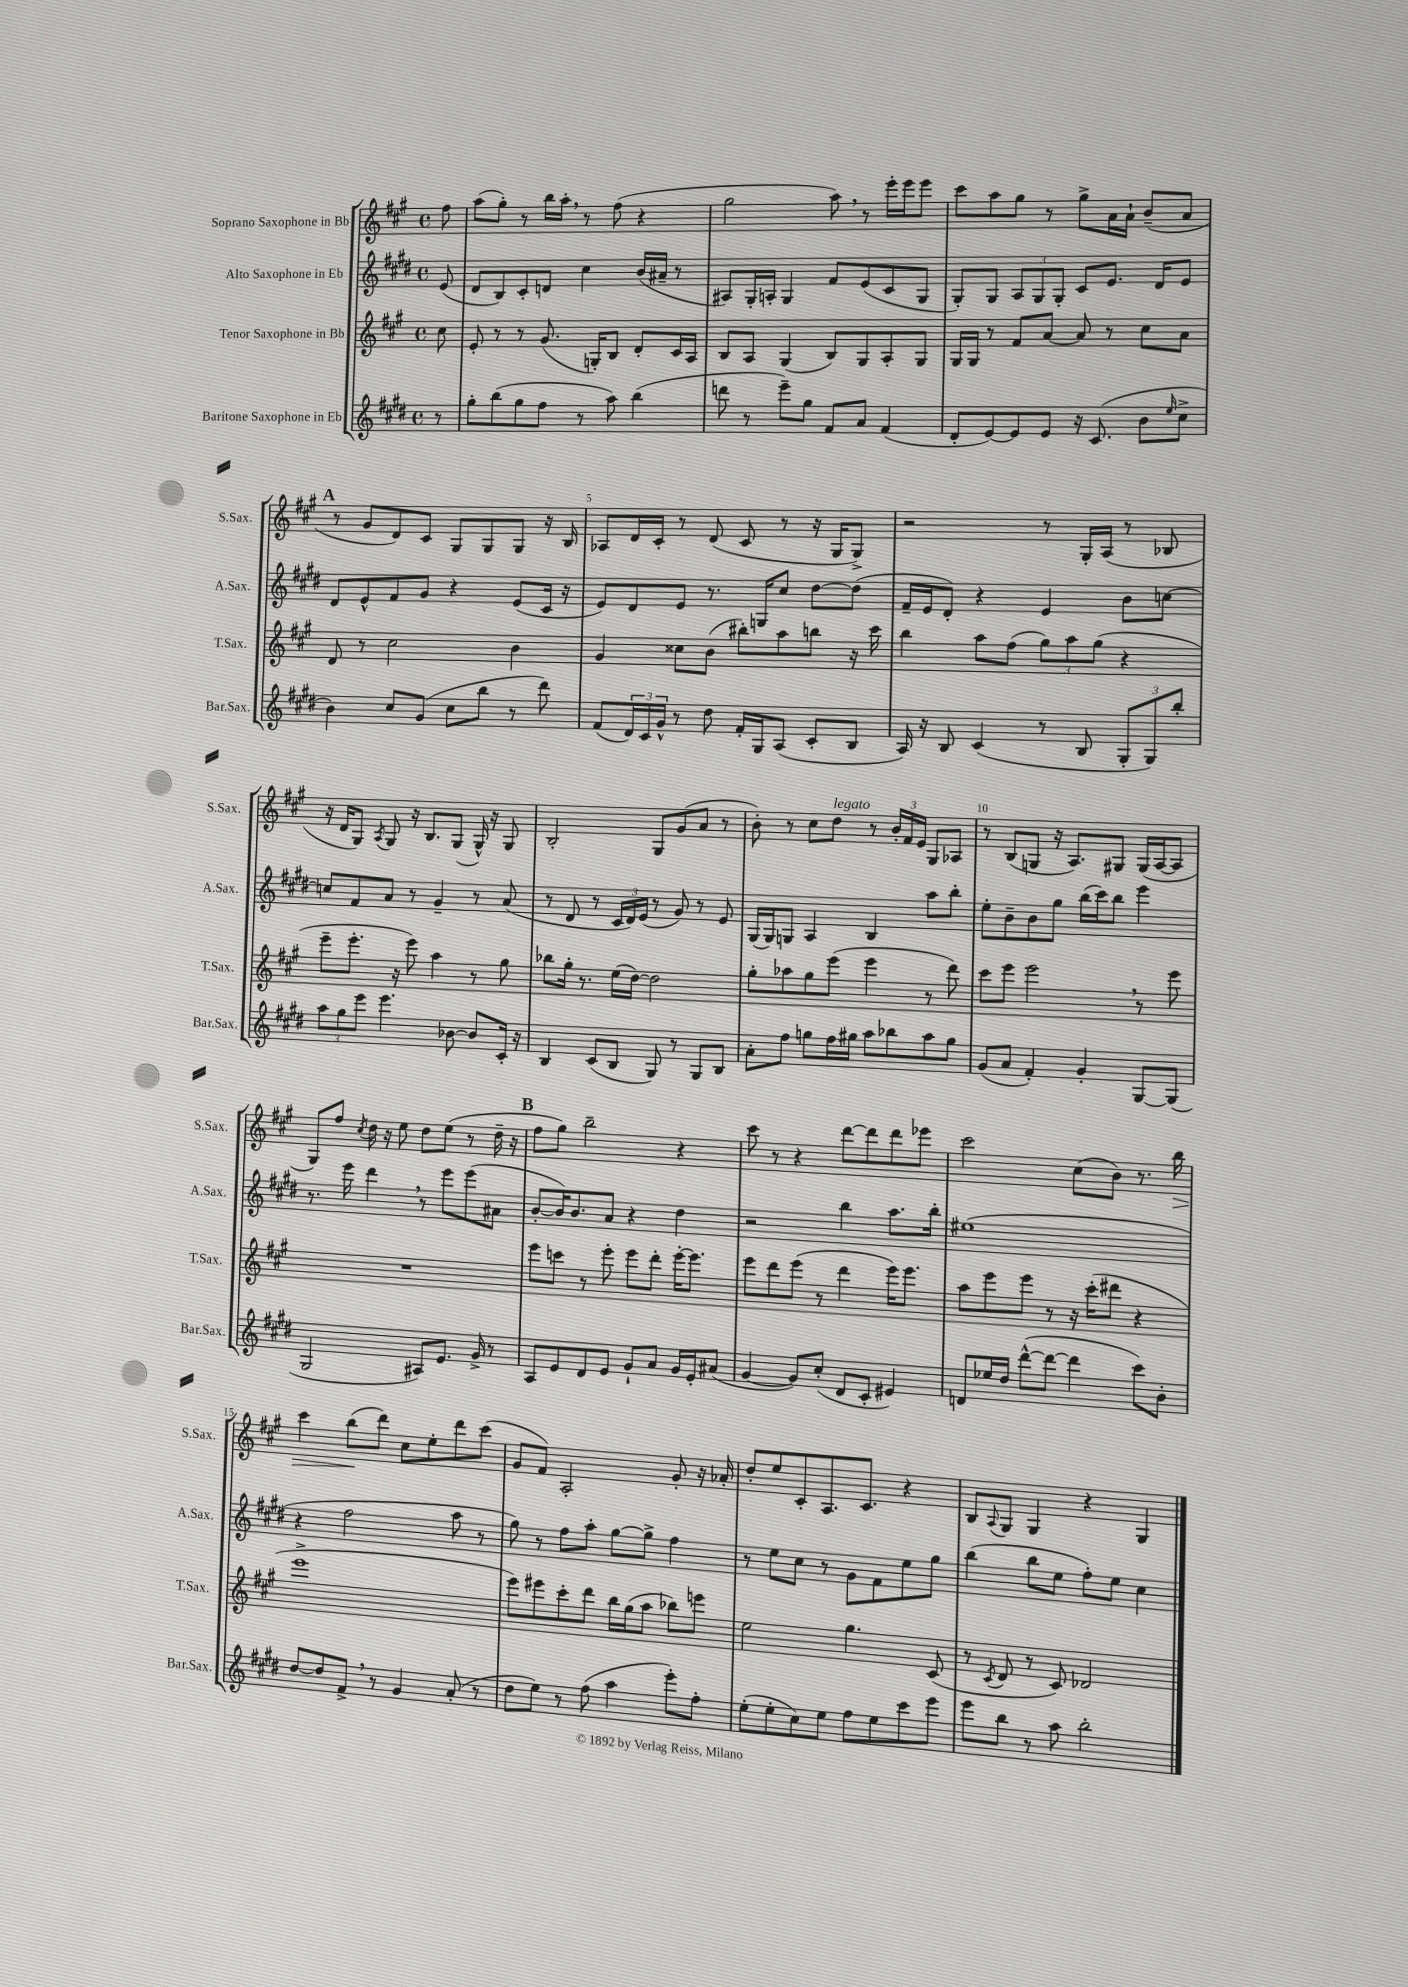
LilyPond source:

<<
\new StaffGroup <<
\new Staff = "s0" \with { instrumentName = "Soprano Saxophone in Bb" shortInstrumentName = "S.Sax." } {
    \clef treble \key a \major \defaultTimeSignature \time 4/4 \partial 8
    fis''8 |
    a''8( gis''8-.) r8 b''16 a''16-. \breathe r8 fis''8( r4 |
    gis''2 a''8) \breathe r8 e'''16-. e'''16 e'''8 |
    cis'''8 a''8 gis''8 r8 gis''8-> a'16 a'16-! b'8--( a'8 |
    \mark \markup { \bold "A" } r8 gis'8 d'8) cis'8 gis8 gis8 gis8 r16 b16 |
    aes8 d'16 cis'16-. r8 d'8( cis'8 r8 r16 gis16 gis8->) |
    r2 r8 gis16-. a16( r8 bes8 |
    r16 d'16 gis8) \acciaccatura { a8 } gis8 r16 b8. gis8( gis16-^) r16 gis8 |
    b2-. gis8 gis'8( a'8 r8 |
    b'8-.) r8 cis''8 d''8^\markup { \italic "legato" } r8 \tuplet 3/2 { b'16-. fis'16 e'16 } gis8 aes8 |
    r8 b8( g8 r16 a8.) gis8 gis16( a16~ a8 |
    gis8) fis''8 \acciaccatura { cis''8 } d''16 r16 e''8 d''8 e''8( r8 d''16-- r16 |
    \mark \markup { \bold "B" } fis''8 gis''8) b''2-- r4 |
    cis'''8 r8 r4 d'''8~ d'''8 d'''8 ees'''8 |
    cis'''2 cis''8( b'8) r8. b''16\> |
    cis'''4 b''8\!( d'''8) cis''8 e''8-. d'''8 cis'''8( |
    gis'8 fis'8) a2-. gis'8-. r16 aes'16-. |
    d''8-. e''8 cis'8-. a8. cis'8. r4 |
    b8 \appoggiatura { a8 } gis8 gis4 r4 gis4 \bar "|." |
}
\new Staff = "s1" \with { instrumentName = "Alto Saxophone in Eb" shortInstrumentName = "A.Sax." } {
    \clef treble \key e \major \defaultTimeSignature \time 4/4 \partial 8
    e'8( |
    dis'8 b8) cis'8-. d'8 cis''4 b'16( ais'16-- r8 |
    ais8) gis16-. a16-. gis4 fis'8 e'8( cis'8 gis8 |
    gis8-.) gis8 \tuplet 3/2 { a8 gis8 gis8-. } cis'8 e'8. dis'16 e'8 |
    \mark \markup { \bold "A" } dis'8 e'8-^ fis'8 gis'8 r4 e'8( cis'16 r16 |
    e'8) dis'8 e'8 r8. g16 cis''8 dis''8~ dis''8( |
    fis'16-- e'16 dis'8-.) r4 e'4 b'8 c''8~ |
    c''8 fis'8 a'8 r8 gis'4-- r8 a'8( |
    r8 dis'8 r8 \tuplet 3/2 { cis'16 dis'16) e'16( } r8 gis'8) r8 e'8 |
    gis16( gis16) g8 a4 b4 a''8 b''8-. |
    e''8-. b'8-- b'8 gis''8 b''16( cis'''16) b''8 e'''4 |
    r8. e'''16 dis'''4 \breathe r8 e'''8 e'''8( ais'8 |
    \mark \markup { \bold "B" } b'8~-. b'16) b'8. a'8 r4 dis''4 |
    r2 b''4 a''8. b''16-. |
    eis''1( |
    r4 fis''2 a''8 r8 |
    gis''8) r8 fis''8 a''8-. gis''8~ gis''8-> fis''4 |
    r8 e''8 cis''8 r8 gis'8 fis'8 e''8 gis''8 |
    b''4( b''8 e''8 fis''8-.) e''8 cis''4 \bar "|." |
}
\new Staff = "s2" \with { instrumentName = "Tenor Saxophone in Bb" shortInstrumentName = "T.Sax." } {
    \clef treble \key a \major \defaultTimeSignature \time 4/4 \partial 8
    cis''8 |
    e'8-. r8 r8 gis'8.( g16-.) b8 d'8-. cis'16 a16 |
    b8 a8 gis4( b8) gis8 a8-. gis8 |
    gis16 gis16 r8 fis'8 a'8~ a'8 r8 cis''8 a'8 |
    \mark \markup { \bold "A" } d'8 r8 cis''2 b'4 |
    gis'4 cisis''8 b'8( bis''8-.) a''8 b''8 r16 cis'''16 |
    b''4 a''8 fis''8( \tuplet 3/2 { gis''8) a''8 gis''8( } r4 |
    e'''8-- e'''8.-. r16 e'''8) a''4 r8 gis''8 |
    bes''8 gis''16-. r8. e''16( d''16~) d''2 |
    gis''8-. aes''8 gis''8 e'''8( e'''4 r8 d'''8) |
    cis'''8 e'''8 e'''2 \breathe r8 e'''8 |
    R1 |
    \mark \markup { \bold "B" } e'''8 c'''8 r8 e'''8-. e'''8 d'''8-. e'''16~-. e'''8. |
    e'''8 d'''8 e'''8( r8 d'''4 e'''16) e'''8. |
    a''8 e'''8 e'''8 r8 r16 cis'''16-.( dis'''8 r4 |
    e'''1-> |
    e'''8) eis'''8 cis'''8-. d'''8 b''16 gis''16( a''8 bes''8) e'''8 |
    e''2 gis''4. cis'8( |
    r8 \acciaccatura { cis'8 } d'8 r8 cis'8) des'2 \bar "|." |
}
\new Staff = "s3" \with { instrumentName = "Baritone Saxophone in Eb" shortInstrumentName = "Bar.Sax." } {
    \clef treble \key e \major \defaultTimeSignature \time 4/4 \partial 8
    r8 |
    gis''8-. b''8( gis''8 fis''8 r8 a''8) b''4( |
    d'''8 r8 e'''8--) gis''8 fis'8 a'8 fis'4( |
    dis'8-. e'8~) e'8 e'8 r16 cis'8.( b'8 \grace { e''16 } cis''8-> |
    \mark \markup { \bold "A" } b'4) cis''8 gis'8( cis''8 b''8 r8 dis'''8) |
    fis'8( \tuplet 3/2 { dis'16) cis'16 gis'16-^ } r8 dis''8 fis'16-. gis16 a8( cis'8-. b8 |
    a16) r16 b8 cis'4( r8 b8 \tuplet 3/2 { gis8-. gis8) b''8-. } |
    \tuplet 3/2 { a''8 gis''8 e'''8 } e'''4. bes'8~ bes'8 cis'16-. r16 |
    b4 cis'8( b8 gis8) r8 gis8 b8 |
    a'8-. fis''8 g''8 fis''16 gis''16 a''8 bes''8 a''8 gis''8 |
    gis'8( a'8 fis'4-.) gis'4-. gis8~ gis8( |
    gis2 ais8) e'8. gis'16-> r8 |
    \mark \markup { \bold "B" } a8 e'8 dis'8 e'8 gis'8-! a'8 gis'16 e'16-. ais'8( |
    gis'4~ gis'8) cis''8-.( dis'8 cis'8-. eis'4) |
    d'8 ees''16 dis''16 dis'''8~-^( dis'''8~ dis'''4 cis'''8) b'8-. |
    dis''8~ dis''8 fis'8-> \breathe r8 gis'4 a'8-.( r8 |
    dis''8 e''8) r8 fis''8( a''4 e'''8-.) fis''8-. |
    e''8-.( e''8-. cis''8) e''8 fis''8 e''8 cis'''8 e'''8 |
    e'''8 b''8 r8 a''8 b''2-. \bar "|." |
}
>>
>>
\layout { \context { \Score \override BarNumber.break-visibility = ##(#f #t #t) barNumberVisibility = #(every-nth-bar-number-visible 5) } }
